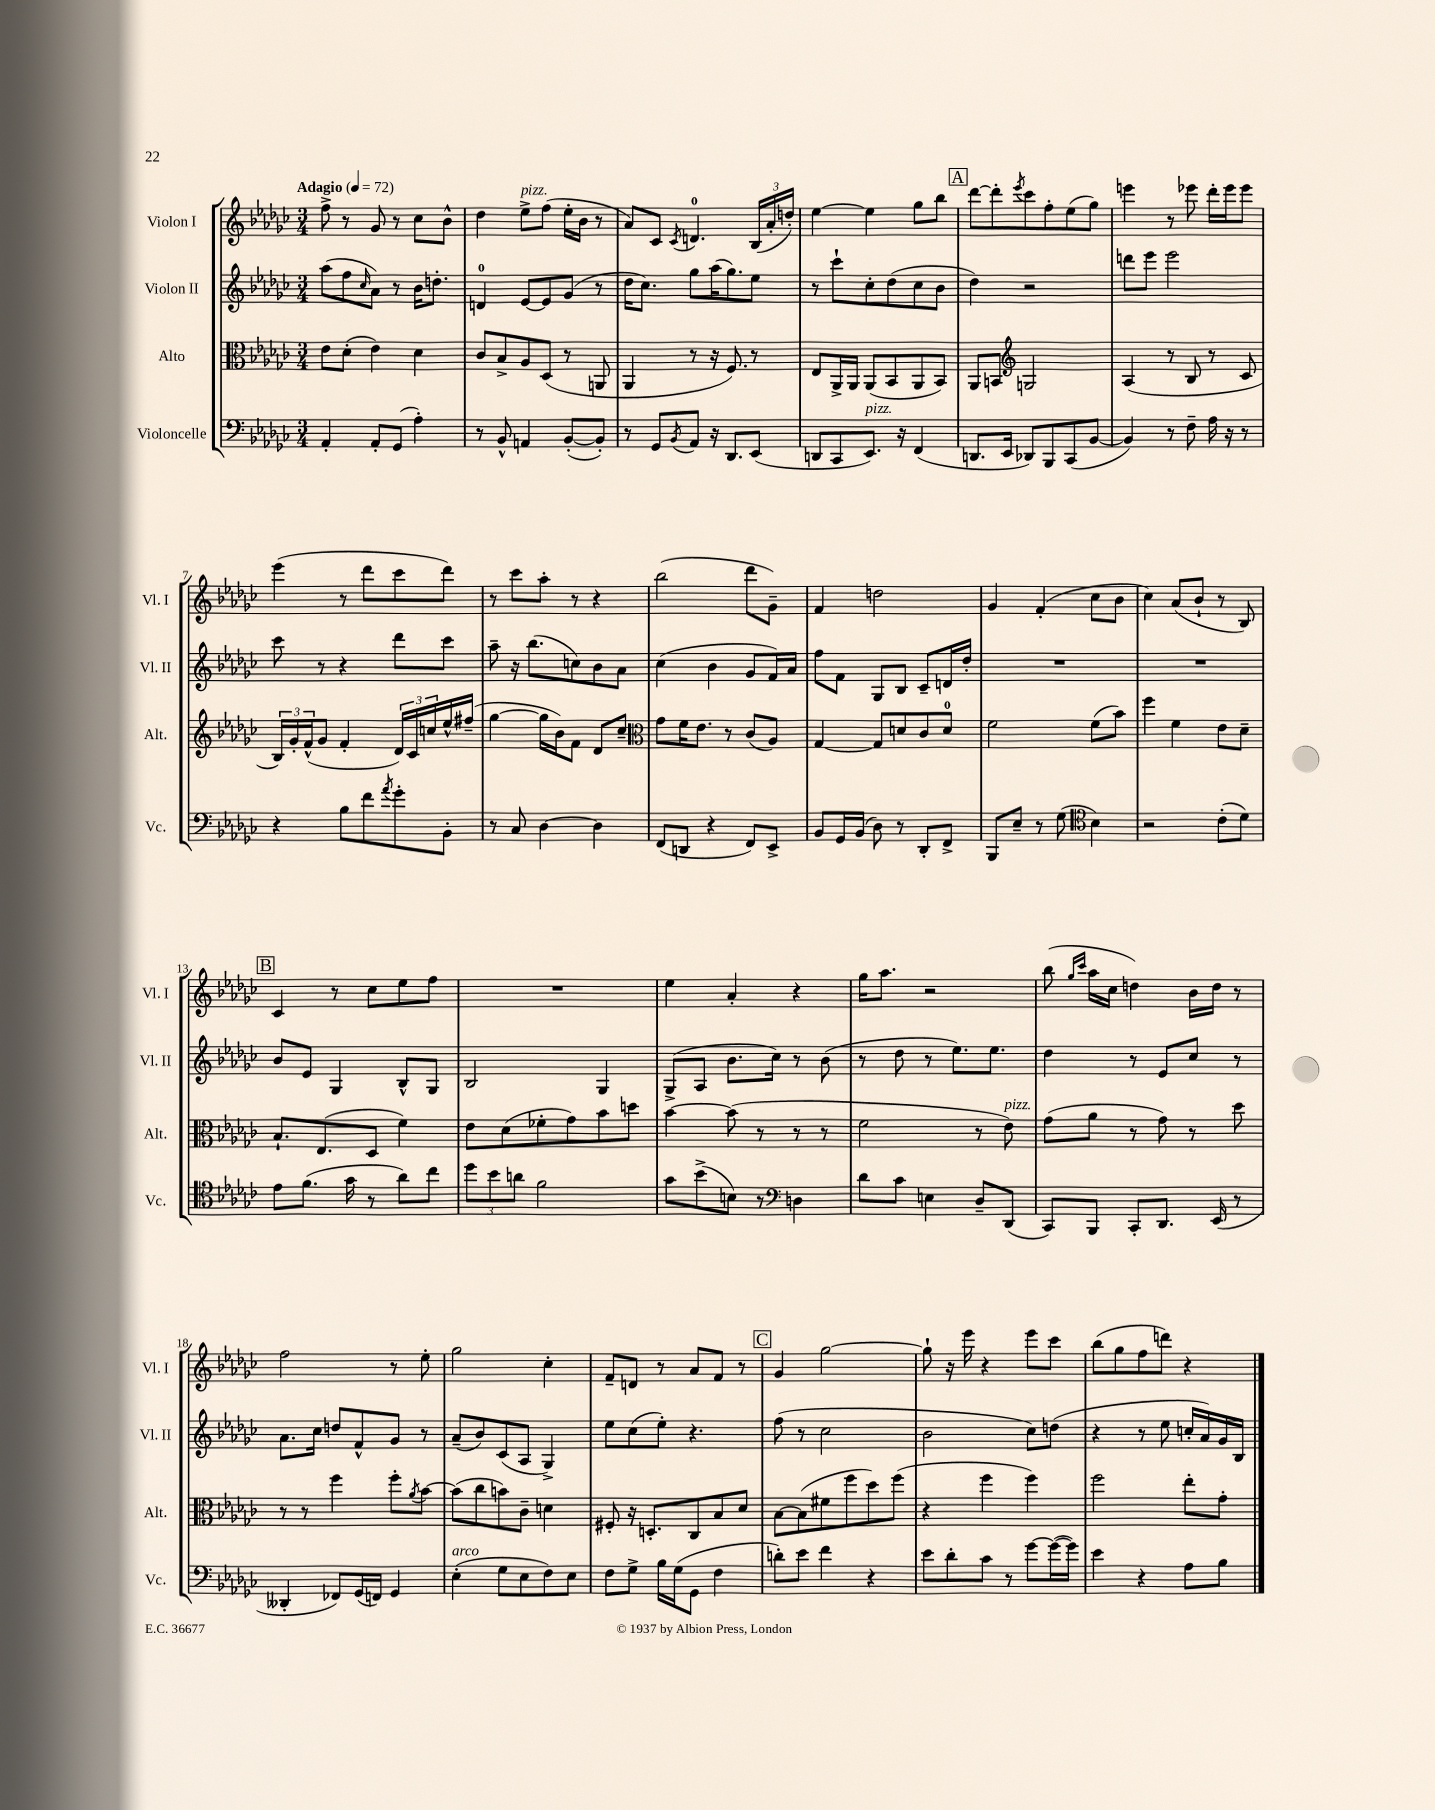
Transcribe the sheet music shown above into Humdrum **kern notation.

**kern	**kern	**kern	**kern
*part4	*part3	*part2	*part1
*staff4	*staff3	*staff2	*staff1
*I"Violoncelle	*I"Alto	*I"Violon II	*I"Violon I
*I'Vc.	*I'Alt.	*I'Vl. II	*I'Vl. I
*clefF4	*clefC3	*clefG2	*clefG2
*k[b-e-a-d-g-c-]	*k[b-e-a-d-g-c-]	*k[b-e-a-d-g-c-]	*k[b-e-a-d-g-c-]
*M3/4	*M3/4	*M3/4	*M3/4
*MM72	*MM72	*MM72	*MM72
=1	=1	=1	=1
!	!	!	!LO:TX:a:B:t=Adagio
4AA-'/	8e-\L	(8aa-\L	8ff^\
.	(8d-'\J	8ff\	8r
.	.	16qqcc-/	.
8AA-'/L	4e-\)	8a-\J)	8g-/
(8GG-/J	.	8r	8r
4A-'\)	4d-\	16b-\KL	8cc-\L
.	.	8.ddn'\J	.
.	.	.	8b-^^\J
=2	=2	=2	=2
8r	8c-/L	4dn/	4dd-\
8BB-^^/	8B-^/	.	.
!	!	!	!LO:TX:a:i:t=pizz.
4AAn/	8A-/	[8e-/L	8ee-^\L
.	(8D-/J	8e-/]	(8ff\J
([8BB-'/L	8r	(8g-/J	16ee-'\LL
.	.	.	16b-\JJ
8BB-'/J])	8AAn/	8r	8r
=3	=3	=3	=3
8r	4AA-/	16dd-\KL	8a-/L)
.	.	8.cc-\J)	.
8GG-/L	.	.	8c-/J
8qBB-/	.	.	8qc-/
8AA-/J	8r	8gg-\L	4.dn/
16r	16r	(16aa-\K	.
8.DD-/L	8.F/)	8.gg-\)	.
(8EE-/J	8r	8ee-\J	(24B-/LL
.	.	.	24a-'/
.	.	.	24ddn'/JJ)
=4	=4	=4	=4
8DDn/L	8E-/L	8r	[4ee-\
8CC-/	16AA-^/L	8ccc-`\L	.
.	16AA-/JJ	.	.
!LO:TX:a:i:t=pizz.	!	!	!
8.EE-/J)	(8AA-/L	8cc-'\	4ee-\]
.	8BB-/	(8dd-\	.
16r	.	.	.
(4FF/	8AA-/	8cc-\	8gg-\L
.	8BB-/J)	8b-\J	8bb-\J
!!LO:REH:place=s1:t=A
=5	=5	=5	=5
8.DDn/L	8AA-/L	4dd-\)	[8ddd-\L
.	8BBn/J	.	8ddd-'\]
16EE-/Jk	.	.	.
*	*clefG2	*	*
.	.	.	8qeee-/
8DD-X/L)	2Gn/	2r	8ccc-\
8BBB-/	.	.	8ff'\
(8CC-/	.	.	(8ee-\
[8BB-/J	.	.	8gg-\J)
=6	=6	=6	=6
4BB-/])	(4A-/	8dddn\L	4eeen\
.	.	8eee-\J	.
8r	8r	2eee-\	8r
8F~\	8B-/	.	8eee-X\
16A-\	8r	.	16ddd-'\LL
16r	.	.	16eee-\J
8r	8c-/	.	8eee-\J
!!LO:LB:g=z
=7	=7	=7	=7
4r	24B-/LL)	8ccc-\	(4eee-\
.	24g-'/	.	.
.	(24f^^/J	.	.
.	8g-/J	8r	.
8B-\L	4f'/	4r	8r
8f\	.	.	8ddd-\L
8qa-/	.	.	.
8g-'\	24d-/LL)	8ddd-\L	8ccc-\
.	24c-/	.	.
.	24ccn/	.	.
8BB-'\J	16ee-^^/	8ccc-\J	8ddd-\J)
.	(16ff#X~/JJ	.	.
=8	=8	=8	=8
8r	[4gg-\	8aa-~\	8r
8C-/	.	16r	8ccc-\L
.	.	(8.bb-\L	.
[4D-\	16gg-\LL]	.	8aa-'\J
.	16b-\J)	.	.
.	8f\J	8ccn\)	8r
4D-\]	8d-/L	8b-\	4r
.	8cc-~/J	8a-\J	.
=9	=9	=9	=9
*	*clefC3	*	*
(8FF/L	8g-\L	(4cc-\	(2bb-\
8DDn/J	16f\K	.	.
.	8.e-\J	.	.
4r	.	4b-\	.
.	8r	.	.
8FF/L)	(8c-/L	8g-/L	8ddd-\L
8EE-^/J	8A-/J)	16f/L)	8g-~\J)
.	.	16a-/JJ	.
=10	=10	=10	=10
8BB-/L	[4G-/	8ff\L	4f/
16GG-/L	.	8f\J	.
(16BB-/JJ	.	.	.
8D-\)	8G-/L]	8G-/L	2ddn\
8r	8dn/	8B-/J	.
8DD-'/L	8c-/	8c-~/L	.
8FF^/J	8d/J	16dn/L	.
.	.	16dd-'/JJ	.
=11	=11	=11	=11
8BBB-/L	2f\	2.r	4g-/
8E-~/J	.	.	.
8r	.	.	(4f'/
(8G-\	.	.	.
*clefC4	*	*	*
4B-\)	(8f\L	.	8cc-\L
.	8b-\J)	.	8b-\J
=12	=12	=12	=12
2r	4ff\	2.r	4cc-\)
.	4f\	.	(8a-/L
.	.	.	8b-`/J
(8c-'\L	8e-\L	.	8r
8d-\J)	8d-~\J	.	8B-/)
!!LO:LB:g=z
!!LO:REH:place=s1:t=B
=13	=13	=13	=13
8e-\L	8.B-`/L	8b-/L	4c-/
(8.f\J	.	8e-/J	.
.	(8.E-/	.	.
.	.	4G-/	8r
16g-\	.	.	.
8r	8D-/J	.	8cc-\L
8a-\L)	4f\)	8B-^^/L	8ee-\
8cc-\J	.	8G-/J	8ff\J
=14	=14	=14	=14
12dd-\L	8e-\L	2B-/	2.r
12b-\	.	.	.
.	(8d-\	.	.
12an\J	.	.	.
2f\	8f-X'\	.	.
.	8g-\)	.	.
.	8b-\	4G-/	.
.	8ddn\J	.	.
=15	=15	=15	=15
8g-\L	[4b-\	(8G-^/L	4ee-\
(8b-^\	.	8A-/J	.
8Bn\J)	(8b-\]	8.b-\L	4a-'/
8r	8r	.	.
.	.	16cc-\Jk)	.
*clefF4	*	*	*
4Dn\	8r	8r	4r
.	8r	(8b-\	.
=16	=16	=16	=16
8d-\L	2f\	8r	16gg-\KL
.	.	.	8.aa-\J
8c-\J	.	8dd-\	.
4En\	.	8r	2r
.	.	8.ee-\L)	.
8D-~/L	8r	.	.
.	.	8.ee-\J	.
!	!LO:TX:a:i:t=pizz.	!	!
(8DD-/J	8e-\)	.	.
=17	=17	=17	=17
8CC-/L)	(8g-\L	4dd-\	(8bb-\
.	.	.	16qqgg-/LL
.	.	.	16qqccc-/JJ
8BBB-/J	8a-\J	.	16aa-\LL
.	.	.	16cc-\JJ
8CC-'/L	8r	8r	4ddn\)
8.DD-/J	8g-\)	8e-/L	.
.	8r	8cc-/J	16b-\LL
(16EE-/	.	.	16dd\JJ
8r	8dd-\	8r	8r
!!LO:LB:g=z
=18	=18	=18	=18
4DD--X'/	8r	8.a-\L	2ff\
.	8r	.	.
.	.	16cc-\Jk	.
8FF-X/L)	4ff\	8ddn/L	.
(16GG-/L	.	8f^^/	.
16FFn/JJ)	.	.	.
4GG-/	8ff'\L	8g-/J	8r
.	8qa-/	.	.
.	[8b-\J	8r	8ee-'\
=19	=19	=19	=19
!LO:TX:a:i:t=arco	!	!	!
(4E-'\	(8b-\L]	(8a-~/L	2gg-\
.	8cc-\	8b-/)	.
8G-\L	8bn\)	(8c-/	.
8E-\	8c-~\J	8A-/J	.
8F\)	4dn\	4G-^/)	4cc-'\
8E-\J	.	.	.
=20	=20	=20	=20
8F\L	8F#X'/	8ee-\L	8f~/L
8G-^\J	16r	(8cc-\	8dn/J
.	8.Dn'/L	.	.
16B-\LL	.	8ee-'\J)	8r
(16G-\J	.	.	.
8GG-\J	8C-/	4.r	8a-/L
4F\	8B-/	.	8f/J
.	8d-/J	.	8r
!!LO:REH:place=s1:t=C
=21	=21	=21	=21
8dn'\L)	[8B-\L	(8ff\	4g-/
8e-\J	(8B-\]	8r	.
4f\	8f#X\	2cc-\	[2gg-\
.	8ff\	.	.
4r	8dd-\)	.	.
.	(8ff\J	.	.
=22	=22	=22	=22
8e-\L	4r	2b-\	8gg-`\]
8d-'\	.	.	16r
.	.	.	16eee-\
8c-\J	4ff\	.	4r
8r	.	.	.
[8g-\L	4ff\)	8cc-\L)	8eee-\L
(16g-\L_	.	(8ddn\J	8ccc-\J
16g-\JJ])	.	.	.
=23	=23	=23	=23
4e-\	2ff\	4r	(8bb-\L
.	.	.	8gg-\
4r	.	8r	8ff\
.	.	8ee-\	8dddn\J)
8A-\L	8ee-'\L	16ccn'/LL	4r
.	.	16a-/)	.
8B-\J	8g-'\J	16g-/	.
.	.	16B-/JJ	.
==	==	==	==
*-	*-	*-	*-
